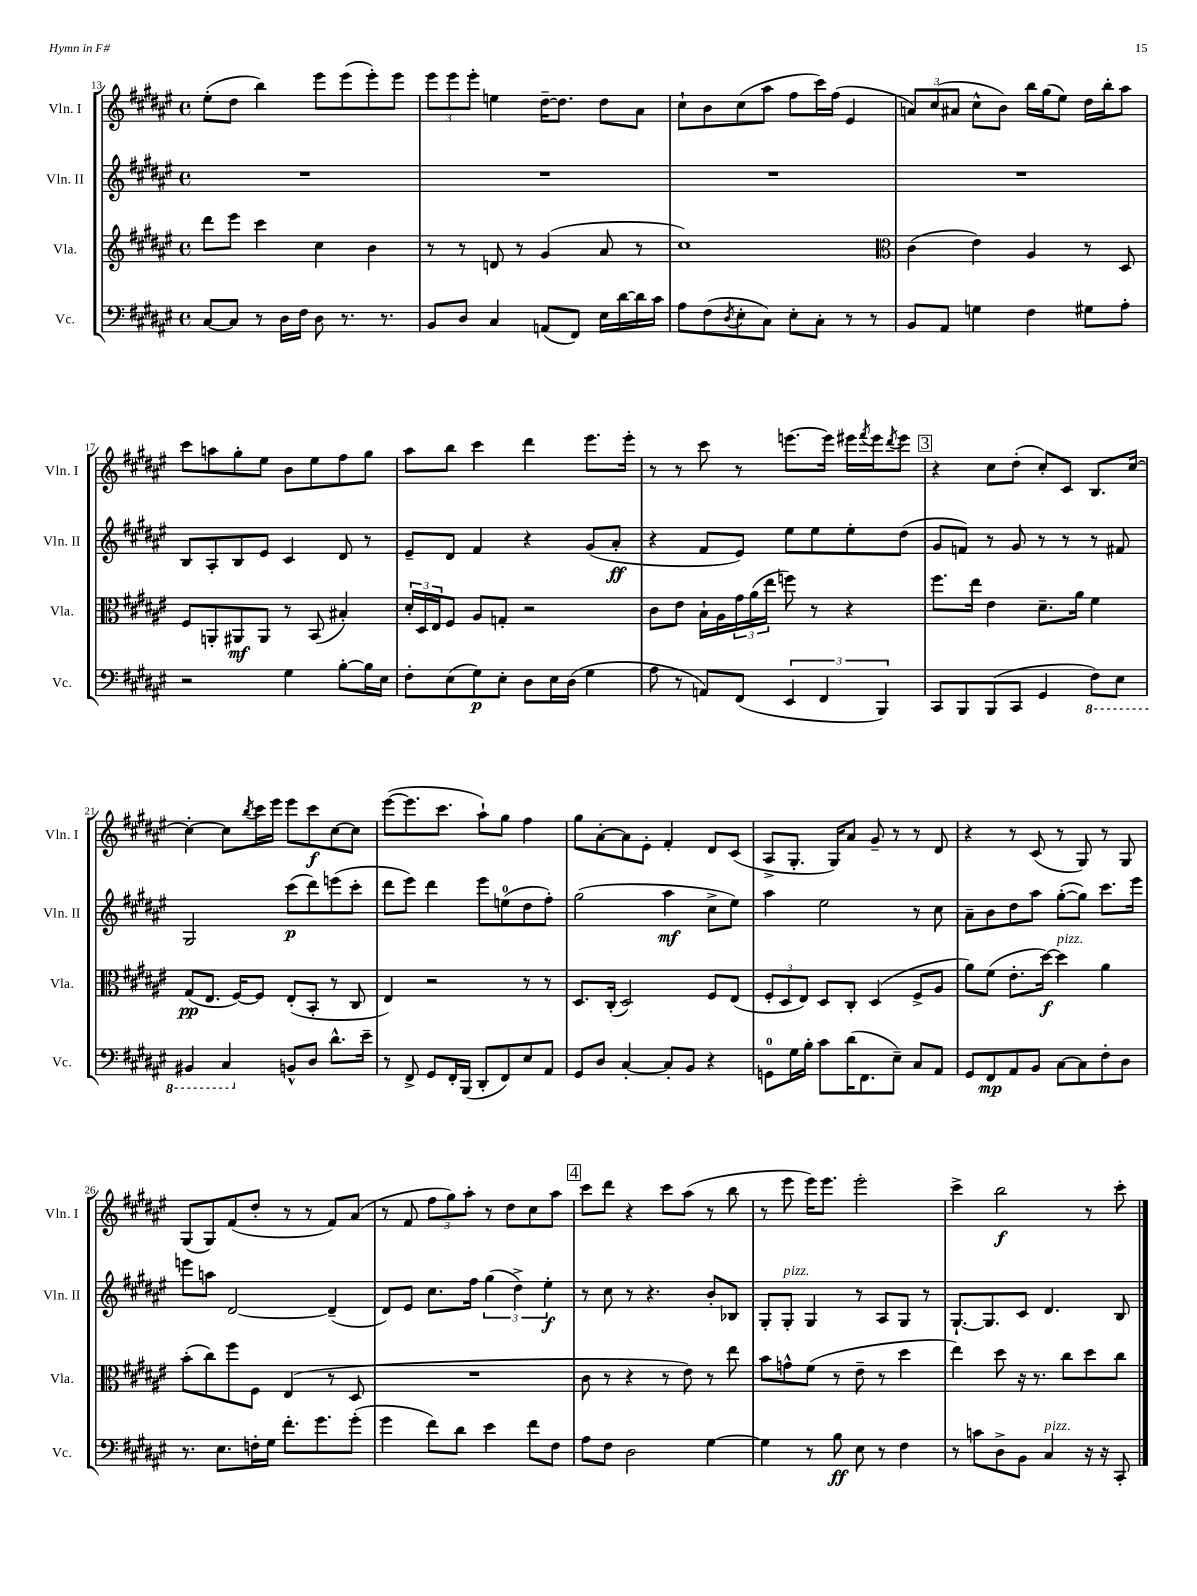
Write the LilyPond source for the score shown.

<<
\new StaffGroup <<
\new Staff = "s0" \with { instrumentName = "Vln. I" shortInstrumentName = "Vln. I" } {
    \clef treble \key fis \major \defaultTimeSignature \time 4/4
    eis''8-.( dis''8 b''4) eis'''8 eis'''8( eis'''8-.) eis'''8 |
    \tuplet 3/2 { eis'''8 eis'''8 eis'''8-. } e''4 dis''16~-- dis''8. dis''8 ais'8 |
    cis''8-! b'8 cis''8( ais''8 fis''8 cis'''16) fis''16( eis'4 |
    \tuplet 3/2 { a'8) cis''8( ais'8 } cis''8-^ b'8) b''16 gis''16( eis''8) dis''16 b''16-. ais''8 |
    cis'''8 a''8 gis''8-. eis''8 b'8 eis''8 fis''8 gis''8 |
    ais''8 b''8 cis'''4 dis'''4 eis'''8. eis'''16-. |
    r8 r8 cis'''8 r8 e'''8.~ e'''16 eis'''16 \acciaccatura { fis'''8 } eis'''16 \acciaccatura { dis'''8 } eis'''8 |
    \mark \markup { \box "3" } r4 cis''8 dis''8-.( cis''8-.) cis'8 b8. cis''16~ |
    cis''4~-. cis''8 \acciaccatura { b''8 } cis'''16 eis'''16 eis'''8 cis'''8\f cis''8~ cis''8 |
    eis'''8~( eis'''8. cis'''8. ais''8-!) gis''8 fis''4 |
    gis''8 ais'8~-. ais'8 eis'8-. fis'4-. dis'8 cis'8( |
    ais8-> gis8.-. gis16) ais'8 gis'8-- r8 r8 dis'8 |
    r4 r8 cis'8( r8 gis8) r8 gis8 |
    gis8( gis8) fis'8( dis''8-. r8 r8 fis'8) ais'8( |
    r8 fis'8 \tuplet 3/2 { fis''8 gis''8) ais''8-. } r8 dis''8 cis''8 ais''8 |
    \mark \markup { \box "4" } cis'''8 dis'''8 r4 cis'''8 ais''8( r8 b''8 |
    r8 eis'''8 eis'''16) eis'''8. eis'''2-. |
    cis'''4-> b''2\f r8 cis'''8-. \bar "|." |
}
\new Staff = "s1" \with { instrumentName = "Vln. II" shortInstrumentName = "Vln. II" } {
    \clef treble \key fis \major \defaultTimeSignature \time 4/4
    R1 |
    R1 |
    R1 |
    R1 |
    b8 ais8-. b8 eis'8 cis'4 dis'8 r8 |
    eis'8-- dis'8 fis'4 r4 gis'8( ais'8-.\ff |
    r4 fis'8 eis'8) eis''8 eis''8 eis''8-. dis''8( |
    \mark \markup { \box "3" } gis'8 f'8) r8 gis'8 r8 r8 r8 fis'8 |
    gis2 cis'''8\p( dis'''8) e'''8( cis'''8-. |
    dis'''8 eis'''8) dis'''4 eis'''8 e''8-0( dis''8 fis''8-.) |
    gis''2( ais''4\mf cis''8-> eis''8) |
    ais''4 eis''2 r8 cis''8 |
    ais'8-- b'8 dis''8 ais''8 gis''8~-.( gis''8) cis'''8. eis'''16 |
    e'''8 a''8 dis'2~ dis'4--( |
    dis'8) eis'8 cis''8. fis''16 \tuplet 3/2 { gis''4( dis''4->) eis''4-.\f } |
    \mark \markup { \box "4" } r8 cis''8 r8 r4. b'8-. bes8 |
    gis8-. gis8-.^\markup { \italic "pizz." } gis4 r8 ais8 gis8 r8 |
    gis8.~-! gis8. cis'8 dis'4. b8 \bar "|." |
}
\new Staff = "s2" \with { instrumentName = "Vla." shortInstrumentName = "Vla." } {
    \clef treble \key fis \major \defaultTimeSignature \time 4/4
    dis'''8 eis'''8 cis'''4 cis''4 b'4 |
    r8 r8 d'8 r8 gis'4( ais'8 r8 |
    cis''1) |
    \clef alto cis'4( eis'4) ais4 r8 dis8 |
    fis8 a,8-. ais,8\mf ais,8 r8 b,8( bis4-.) |
    \tuplet 3/2 { dis'16-. dis16 eis16 } fis8 ais8 g8-. r2 |
    cis'8 eis'8 b16-! ais16 \tuplet 3/2 { gis'16 ais'16( eis''16 } f''8) r8 r4 |
    \mark \markup { \box "3" } fis''8. eis''16 eis'4 dis'8.-- ais'16 fis'4 |
    gis8\pp( eis8. fis16~) fis8 eis8-.( b,8-. r8 cis8 |
    eis4) r2 r8 r8 |
    dis8. cis16-.( dis2) fis8 eis8( |
    \tuplet 3/2 { fis8-. dis8 eis8) } dis8 cis8-. dis4( fis8-> ais8 |
    ais'8) fis'8( eis'8.-. dis''16~\f) dis''4^\markup { \italic "pizz." } ais'4 |
    b'8-.( cis''8) fis''8 fis8 eis4( r8 dis8 |
    R1 |
    \mark \markup { \box "4" } cis'8 r8 r4 r8 eis'8) r8 eis''8 |
    b'8 g'8-^ fis'8( r8 eis'8-- r8 dis''4 |
    eis''4) dis''8 r16 r8. cis''8 dis''8 cis''8 \bar "|." |
}
\new Staff = "s3" \with { instrumentName = "Vc." shortInstrumentName = "Vc." } {
    \clef bass \key fis \major \defaultTimeSignature \time 4/4
    cis8~ cis8 r8 dis16 fis16 dis8 r8. r8. |
    b,8 dis8 cis4 a,8( fis,8) eis16 dis'16~ dis'16 cis'16 |
    ais8 fis8( \acciaccatura { dis8 } eis8-. cis8) eis8-. cis8-. r8 r8 |
    b,8 ais,8 g4 fis4 gis8 ais8-. |
    r2 gis4 b8~-. b16 eis16 |
    fis8-. eis8( gis8\p) eis8-. dis8 eis16 dis16( gis4 |
    ais8 r8 a,8) fis,8( \tuplet 3/2 { eis,4 fis,4 b,,4) } |
    \mark \markup { \box "3" } cis,8 b,,8 b,,8( cis,8 gis,4 \ottava #-1 fis,8) eis,8 |
    bis,,4 cis,4 \ottava #0 b,!8-^ dis8 dis'8.-^ eis'16-- |
    r8 fis,8-> gis,8 fis,16-. b,,16( dis,8-. fis,8) eis8 ais,8 |
    gis,8 dis8 cis4~-. cis8-. b,8 r4 |
    g,8-0 gis16 b16-. cis'8 dis'16( fis,8. eis8--) cis8 ais,8 |
    gis,8 fis,8\mp ais,8 b,8 cis8~ cis8 fis8-. dis8 |
    r8. eis8. f16-. gis16 fis'8.-. gis'8. gis'8-.( |
    gis'4 fis'8) dis'8 eis'4 fis'8 fis8 |
    \mark \markup { \box "4" } ais8 fis8 dis2 gis4~ |
    gis4 r8 b8\ff eis8 r8 fis4 |
    r8 c'8 dis8-> b,8 cis4^\markup { \italic "pizz." } r16 r16 cis,8-. \bar "|." |
}
>>
>>
\layout { \context { \Score currentBarNumber = #13 } }
